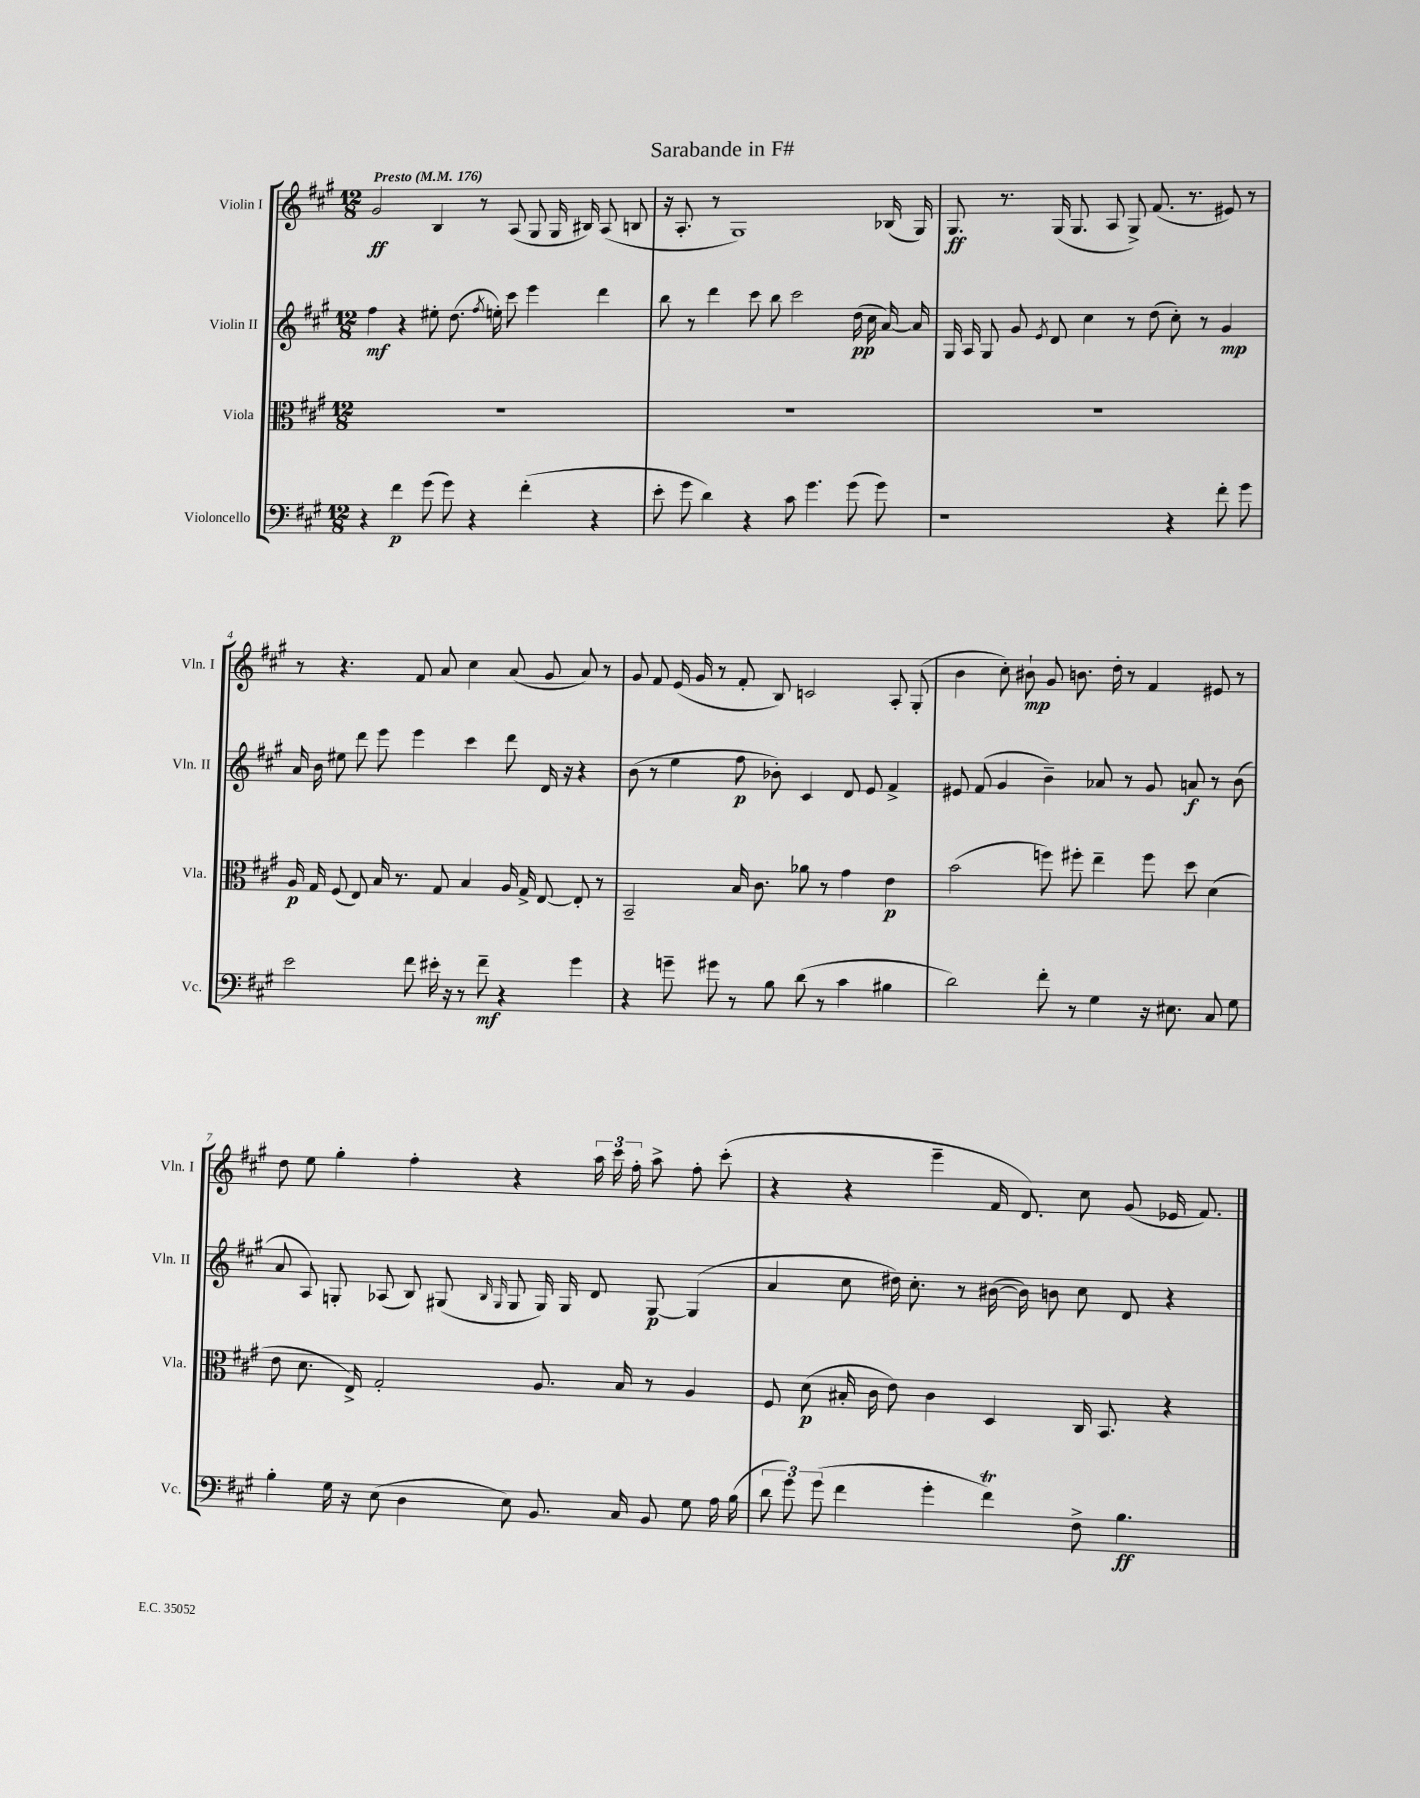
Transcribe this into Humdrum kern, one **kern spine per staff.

**kern	**kern	**kern	**kern
*staff4	*staff3	*staff2	*staff1
*clefF4	*clefC3	*clefG2	*clefG2
*k[f#c#g#]	*k[f#c#g#]	*k[f#c#g#]	*k[f#c#g#]
*M12/8	*M12/8	*M12/8	*M12/8
*MM176	*MM176	*MM176	*MM176
4r	1.r	4ff#	2g#
4f#	.	4r	.
(8g#	.	8ee#'	4B
8g#)	.	(8.dd	.
4r	.	.	8r
.	.	8qff#	.
.	.	16ee')	.
.	.	8ccc#	(8A
(4f#'	.	4eee	8G#
.	.	.	16G#
.	.	.	16B#)
4r	.	4ddd	(8A
.	.	.	8B
=	=	=	=
8e'	1.r	8bb	16r
.	.	.	8.A'
8g#	.	8r	.
4d)	.	4ddd	8r
.	.	.	1G#)
4r	.	8ccc#	.
.	.	8bb	.
8c#	.	2ccc#	.
4.g#	.	.	.
(8g#	.	(16dd	.
.	.	16cc#	.
8g#)	.	[16a)	(16B-
.	.	16a]	16G#)
=	=	=	=
1r	1.r	16G#	8.G#
.	.	16A	.
.	.	8G#	.
.	.	.	8.r
.	.	8g#	.
.	.	8qe	.
.	.	8d	(16G#
.	.	.	8.G#
.	.	4cc#	.
.	.	.	8A
.	.	8r	8G#^)
.	.	(8dd	(8.f#
4r	.	8cc#')	.
.	.	.	8.r
.	.	8r	.
8f#'	.	4g#	8e#)
8g#	.	.	8r
=	=	=	=
2e	16A	16a	8r
.	16G#	16b	.
.	(8F#	8ee#	4.r
.	8E)	8ddd	.
.	16B	8eee	.
.	8.r	.	.
8f#	.	4eee	8f#
16e#'	8G#	.	8a
16r	.	.	.
8r	4B	4ccc#	4cc#
8f#~	.	.	.
4r	16A	8ddd	(8a
.	16G#^	.	.
.	[8E	16d	8g#
.	.	16r	.
4g#	8E']	4r	8a)
.	8r	.	8r
=	=	=	=
4r	2BB~	(8b	8g#
.	.	8r	8f#
8g~	.	4ee	(16e
.	.	.	16g#
8g#	.	.	8r
8r	16B	8ff#	8f#'
.	8.c#	.	.
8B	.	8b-')	8B)
(8d	8a-	4c#	2c
8r	8r	.	.
4c#	4g#	8d	.
.	.	8e	.
4B#	4e	4f#^	8A'
.	.	.	(8G#'
=	=	=	=
2d)	(2b	8e#	4b
.	.	(8f#	.
.	.	4g#	8cc#')
.	.	.	8b#`
8f#'	8ff)	4b~)	8g#
8r	8ff#'	.	8.b
4G#	4ee~	8a-	.
.	.	.	16dd'
.	.	8r	8r
16r	8ff#	8g#	4f#
8.E#	.	.	.
.	8dd	8a	.
8C#	(4d	8r	8e#
8G#	.	(8b	8r
=	=	=	=
4B'	8e	8a	8dd
.	8.d	8A)	8ee
16G#	.	8G'	4gg#'
16r	16E^)	.	.
(8E	2G#'	(8A-	.
4D	.	8B)	4ff#'
.	.	(8G#	.
.	.	16qqB	.
.	.	16qqG#	.
8E)	.	8G#	4r
8.BB	8.A	16G#)	.
.	.	16G#	.
.	.	8d	24aa
.	.	.	24ccc#
16C#	16B	.	.
.	.	.	24ff#'
8BB	8r	[8G#	8aa^
8G#	4A	(4G#]	8ff#'
16A	.	.	(8ccc#'
(16B	.	.	.
=	=	=	=
12d	8F#	4a	4r
12g#)	.	.	.
.	(8d	.	.
(12g#	.	.	.
4f#	16B#'	8cc#	4r
.	16c#	.	.
.	8e)	16dd#)	.
.	.	8.cc#'	.
4g#'	4c#	.	4eee~
.	.	8r	.
4f#)	4D	([16b#	16f#
.	.	16b#])	8.d)
.	.	8b	.
8F#^	16C#	8cc#	8cc#
.	8.BB	.	.
4.B	.	8d	(8g#
.	4r	4r	16e-
.	.	.	8.f#)
==	==	==	==
*-	*-	*-	*-
